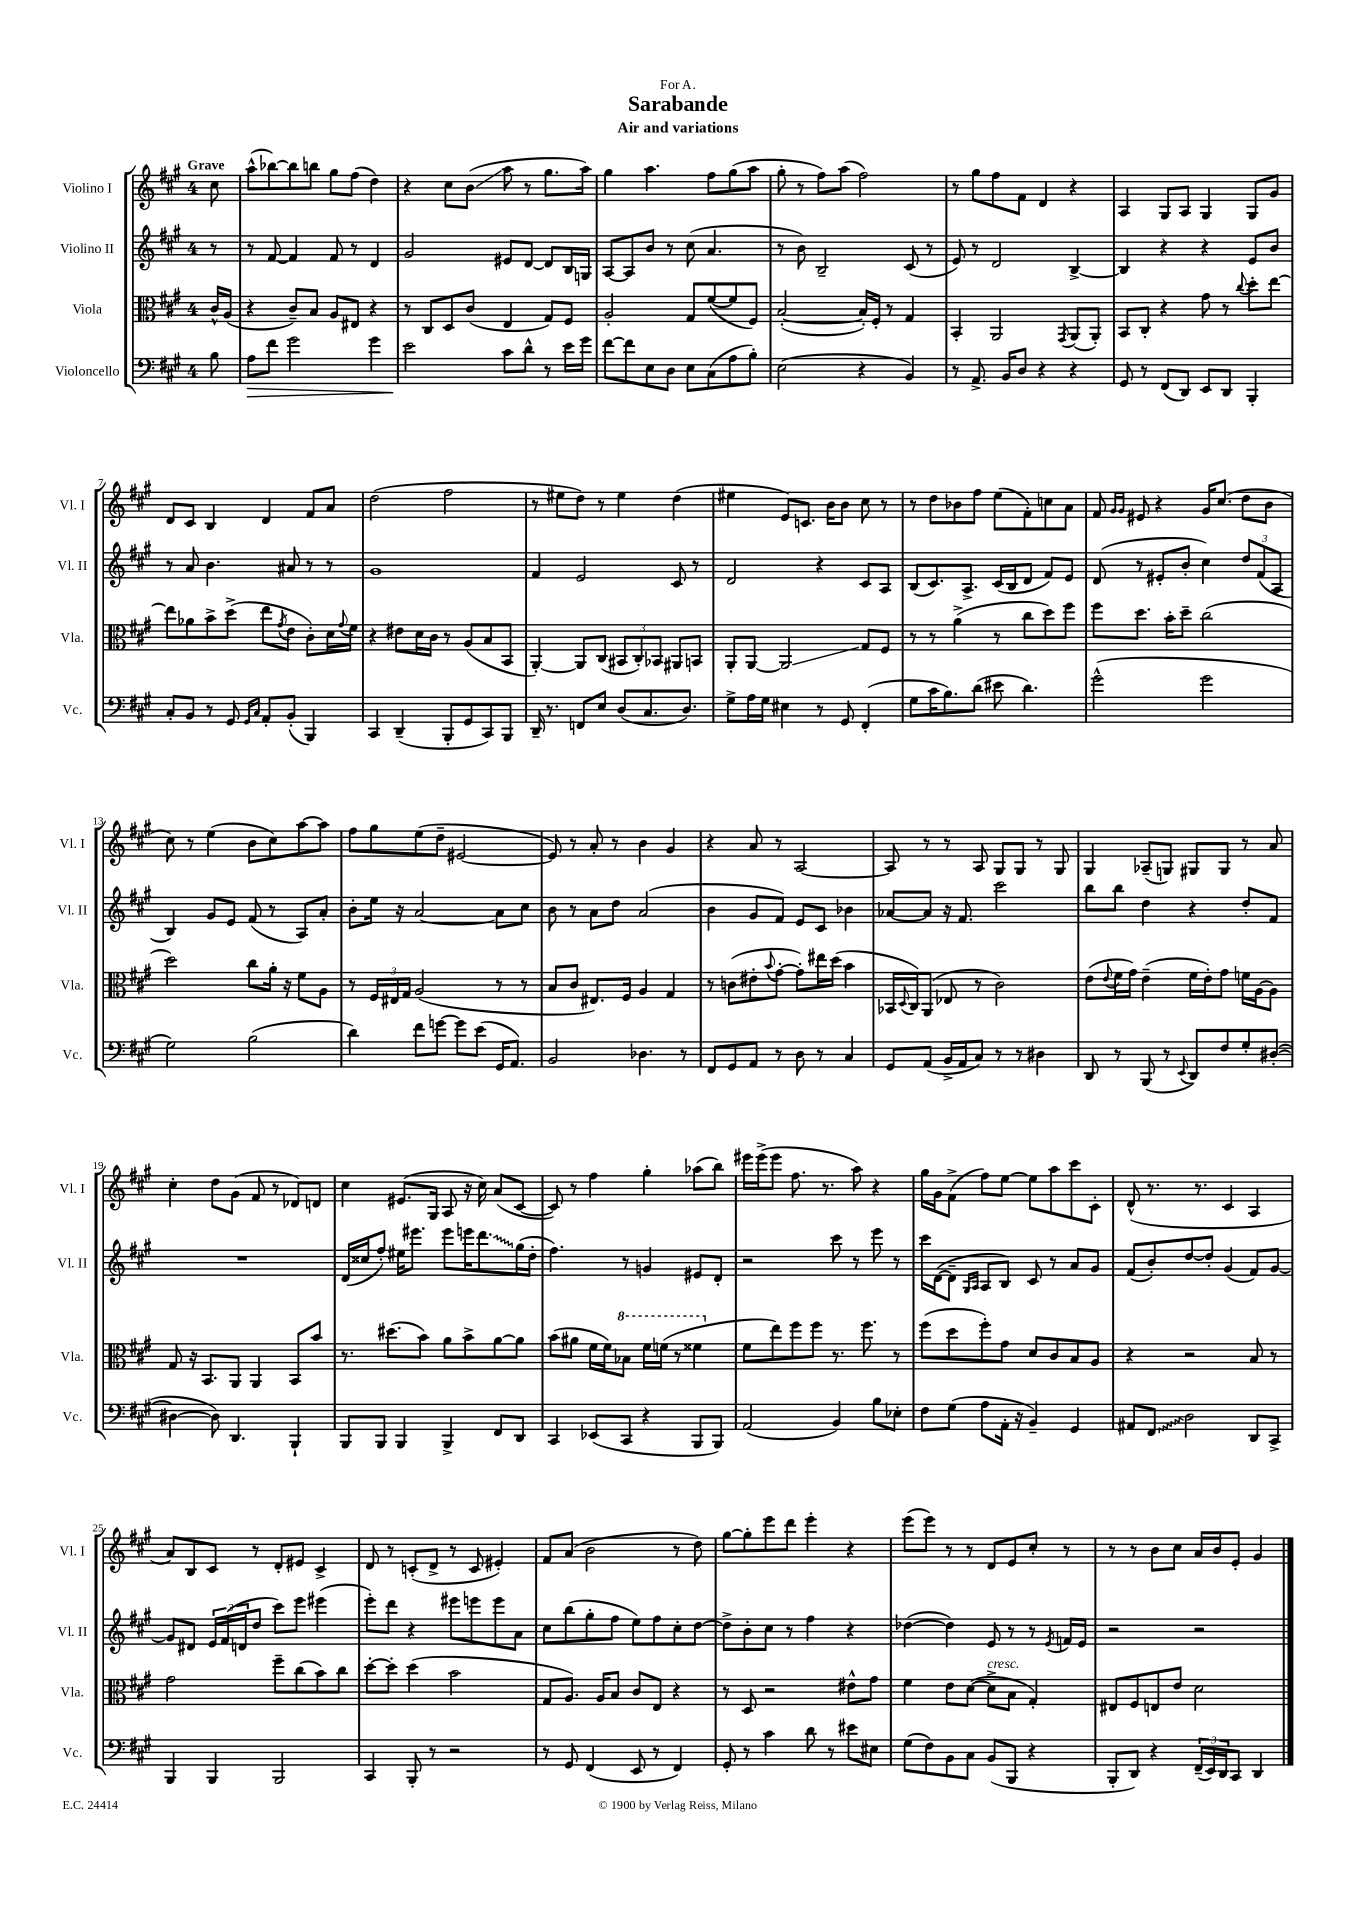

**kern	**kern	**kern	**kern
*staff4	*staff3	*staff2	*staff1
*clefF4	*clefC3	*clefG2	*clefG2
*k[f#c#g#]	*k[f#c#g#]	*k[f#c#g#]	*k[f#c#g#]
*M4/4	*M4/4	*M4/4	*M4/4
8B	16c#^^	8r	8cc#
.	(16A	.	.
=	=	=	=
8A	4r	8r	(8aa^^
8f#	.	[8f#	[8bb-)
2g#	8c#~)	4f#]	8bb-]
.	8B	.	8bb
.	8A	8f#	8gg#
.	8E#	8r	(8ff#
4g#	4r	4d	4dd)
=	=	=	=
2e	8r	2g#	4r
.	8C#	.	.
.	8D	.	8cc#
.	(8c#	.	(8b
8c#	4E	8e#	8aa
8d^^	.	[8d	8r
8r	8G#)	8d]	8.gg#
16e	8F#	16B	.
16g#	.	16G	16aa)
=	=	=	=
[8f#	2A'	[8A	4gg#
8f#]	.	8A]	.
8E	.	8b	4.aa
8D	.	8r	.
8E	8G#	(8cc#	.
(8C#	([8f#	4.a	8ff#
8A	8f#]	.	(8gg#
8B')	8F#)	.	8aa
=	=	=	=
(2E	([2B'	8r	8gg#'
.	.	8b)	8r
.	.	2B~	8ff#)
.	.	.	(8aa
4r	16B'])	.	2ff#)
.	16F#'	.	.
.	8r	.	.
4BB)	4G#	(8c#	.
.	.	8r	.
=	=	=	=
8r	4BB'	8e)	8r
8.AA^	.	8r	8gg#
.	2AA	2d	8ff#
16BB	.	.	.
8D	.	.	8f#
4r	.	.	4d
.	8qGG#	.	.
4r	(8AA	[4B^	4r
.	8AA')	.	.
=	=	=	=
8GG#	8BB	4B]	4A
8r	8C#'	.	.
(8FF#	4r	4r	8G#
8DD)	.	.	8A
8EE	8g#	4r	4G#
8DD	8r	.	.
.	8qqcc#	.	.
4BBB'	8dd'	8e	8G#
.	[8ee	8b	8g#
=	=	=	=
8C#'	8ee]	8r	8d
8BB	8a-	8a	8c#
8r	8b^	4.b	4B
8GG#	(8dd^	.	.
16qqGG#	.	.	.
16qqC#	.	.	.
8AA'	8ee	.	4d
.	8qg#	.	.
(8BB'	8e	8a#	.
4BBB)	8c#')	8r	8f#
.	16d	8r	8a
.	8qqg#	.	.
.	16f#	.	.
=	=	=	=
4CC#	4r	1g#	(2dd
(4DD~	8e#	.	.
.	16d	.	.
.	16c#	.	.
8BBB'	8r	.	2ff#
8GG#	(8A	.	.
8CC#)	8B	.	.
8BBB	8BB	.	.
=	=	=	=
16DD~	[4AA')	4f#	8r
8.r	.	.	.
.	.	.	8ee#
8FF	8AA]	2e	8dd)
8E	(8C#	.	8r
(8D	12BB#	.	4ee#
.	12C#')	.	.
8.C#	.	.	.
.	12BB-	.	.
.	8AA#	8c#	(4dd
8.D)	.	.	.
.	8BB	8r	.
=	=	=	=
8G#^	8AA'	2d	4ee#
16A	[8AA	.	.
16G#	.	.	.
4E#	2AA]	.	8e)
.	.	.	8.c
8r	.	4r	.
.	.	.	16b
8GG#	.	.	8b
(4FF#'	8G#	8c#	8cc#
.	8F#	8A	8r
=	=	=	=
8G#	8r	(8B	8r
16c#	8r	8.c#)	8dd
8.B)	.	.	.
.	(4a^	.	8b-
.	.	8.A^	.
(8d	.	.	8ff#
8e#	8r	(16c#	(8ee
.	.	16B	.
4.d)	8cc#	8d	8f#')
.	8dd)	8f#)	8cc
.	8ff#	8e	8a
=	=	=	=
(2g#^^	8ff#	(8d	8f#
.	.	.	16qqg#
.	.	.	16qqg#
.	8.dd	8r	8e#
.	.	8e#'	4r
.	16b'	.	.
.	8dd~	8b'	.
2g#	(2cc#	4cc#)	16g#
.	.	.	(8.cc#
.	.	12dd	8dd
.	.	(12f#	.
.	.	.	8b
.	.	12A	.
=	=	=	=
2G#)	2dd)	4B)	8cc#)
.	.	.	8r
.	.	8g#	(4ee
.	.	8e	.
(2B	8cc#	(8f#	8b
.	16a'	8r	8cc#)
.	16r	.	.
.	8f#	8A)	[8aa
.	8A	8a'	8aa]
=	=	=	=
4d)	8r	8b'	8ff#
.	24F#	16ee	8gg#
.	24E#	.	.
.	.	16r	.
.	24G#	.	.
8f#	(2A	[2a	(8ee
[8g	.	.	8dd~
8g]	.	.	[2e#
(8e	.	.	.
16GG#	8r	8a]	.
8.AA)	.	.	.
.	8r	8cc#	.
=	=	=	=
2BB	8B	8b	8e#])
.	8c#	8r	8r
.	8.E#)	8a	8a'
.	.	8dd	8r
.	16F#	.	.
4.D-	4A	(2a	4b
.	4G#	.	4g#
8r	.	.	.
=	=	=	=
8FF#	8r	4b	4r
8GG#	(8c	.	.
8AA	8e#'	8g#	8a
.	8qqb	.	.
8r	[8g#'	8f#)	8r
8D	8g#'])	8e	[2A
8r	16ee#	8c#	.
.	(16dd	.	.
4C#	4b	4b-	.
=	=	=	=
8GG#	16BB-	[8a-	8A]
.	8qqD	.	.
.	16C#)	.	.
(8AA	(8AA	8a-]	8r
16BB^	8E-	16r	8r
16AA	.	8.f#	.
8C#)	8r	.	8A
8r	2c#)	2ccc#	8G#
8r	.	.	8G#
4D#	.	.	8r
.	.	.	8G#
=	=	=	=
8DD	(8e	8bb	4G#
.	8qqe	.	.
8r	16f#	8bb	.
.	16g#)	.	.
(8BBB	(4e~	4dd	(8A-~
8r	.	.	8G)
8qqEE	.	.	.
8DD)	16f#	4r	8G#
.	16e')	.	.
8F#	8g#	.	8G#
8G#'	16f	8dd'	8r
.	[16A	.	.
([8D#'	8A]	8f#	8a
=	=	=	=
4D#_	8G#	1r	4cc#'
.	16r	.	.
.	8.BB	.	.
8D#])	.	.	8dd
4.DD	8AA	.	(8g#
.	4AA	.	8f#
.	.	.	8r
4BBB`	8BB	.	8d-)
.	8b	.	8d
=	=	=	=
8BBB	8.r	(16d	4cc#
.	.	16cc##	.
8BBB	.	8ff#')	.
.	(8.dd#	.	.
4BBB	.	16ee#	(8.e#
.	.	8.eee#	.
.	8b)	.	.
.	.	.	16G#
4BBB^	8a	8eee#	8A
.	8b^	16eee	16r
.	.	8.ddd	16cc#)
8FF#	[8a	.	(8a
8DD	8a]	(16gg#	[8c#
.	.	16dd'	.
=	=	=	=
4CC#	(8b	4.ff#)	8c#])
.	8a#	.	8r
(8EE-	16f#	.	4ff#
.	16f#)	.	.
8CC#	8b-	8r	.
4r	16ff#	4g	4gg#'
.	(16ff	.	.
.	8r	.	.
8BBB	4ff##	8e#	(8aa-
8BBB)	.	8d'	8bb)
=	=	=	=
(2AA	8f#	2r	16eee#
.	.	.	(16eee#^
.	8ee)	.	8eee#
.	8ff#	.	8.ff#
.	8ff#	.	.
.	.	.	8.r
4BB)	8.r	8ccc#	.
.	.	8r	8aa)
.	8.ff#	.	.
8B	.	8eee	4r
8E-'	8r	8r	.
=	=	=	=
8F#	(8ff#	16ccc#	16gg#
.	.	([16d	16g#
(8G#	8dd	8d~]	(8f#^
.	.	16qqG#	.
.	.	16qqA	.
8A	8ff#')	8A	8ff#)
16AA'	8g#	8B)	[8ee
16r	.	.	.
4BB~)	8d	8c#	8ee]
.	8c#	8r	8aa
4GG#	8B	8a	8ccc#
.	8A	8g#	8c#'
=	=	=	=
8AA#	4r	(8f#	(8d^^
8FF#	.	8b')	8.r
2D	2r	[8dd	.
.	.	.	8.r
.	.	8dd']	.
.	.	(4g#	4c#
8DD	8B	8f#)	4A
8CC#^	8r	[8g#	.
=	=	=	=
4BBB	2g#	8g#]	8a)
.	.	8d#	8B
4BBB	.	24e	8c#
.	.	(24f#	.
.	.	24d	.
.	.	8dd	8r
2BBB	8ff#~	8ccc#)	8d'
.	(8cc#	8eee	8e#
.	8b)	(4eee#	4c#^
.	8cc#	.	.
=	=	=	=
4CC#	[8dd'	8eee')	8d
.	8dd']	8ddd	8r
8BBB'	(4dd	4r	(8c'
8r	.	.	8d^
2r	2b	8eee#	8r
.	.	8eee	8c
.	.	8eee	4e#')
.	.	8a	.
=	=	=	=
8r	8G#	8cc#	8f#
8GG#	8.A)	(8bb	(8a
(4FF#	.	8gg#'	2b
.	16A	.	.
.	8B	8ff#	.
8EE	8c#	8ee)	.
8r	8E	8ff#	.
4FF#)	4r	8cc#'	8r
.	.	[8dd	8dd)
=	=	=	=
8GG#'	8r	8dd^]	[8gg#
8r	8D	8b'	8gg#']
4c#	2r	8cc#	8eee
.	.	8r	8ddd
8d	.	4ff#	4eee'
8r	.	.	.
8e#	8e#^^	4r	4r
8E#	8g#	.	.
=	=	=	=
(8G#	4f#	([4dd-	(8eee
8F#)	.	.	8eee)
8BB	8e	4dd-])	8r
8C#	([8d	.	8r
(8BB	8d^]	8e	8d
8BBB	8B	8r	8e
4r	4G#')	8r	8cc#'
.	.	8qe	.
.	.	16f	8r
.	.	16e	.
=	=	=	=
8BBB'	8E#	2r	8r
8DD)	8F#	.	8r
4r	8E	.	8b
.	8e	.	8cc#
(24FF#~	2d	2r	16a
24EE)	.	.	.
.	.	.	16b
24DD	.	.	.
8CC#	.	.	8e'
4DD	.	.	4g#
==	==	==	==
*-	*-	*-	*-
